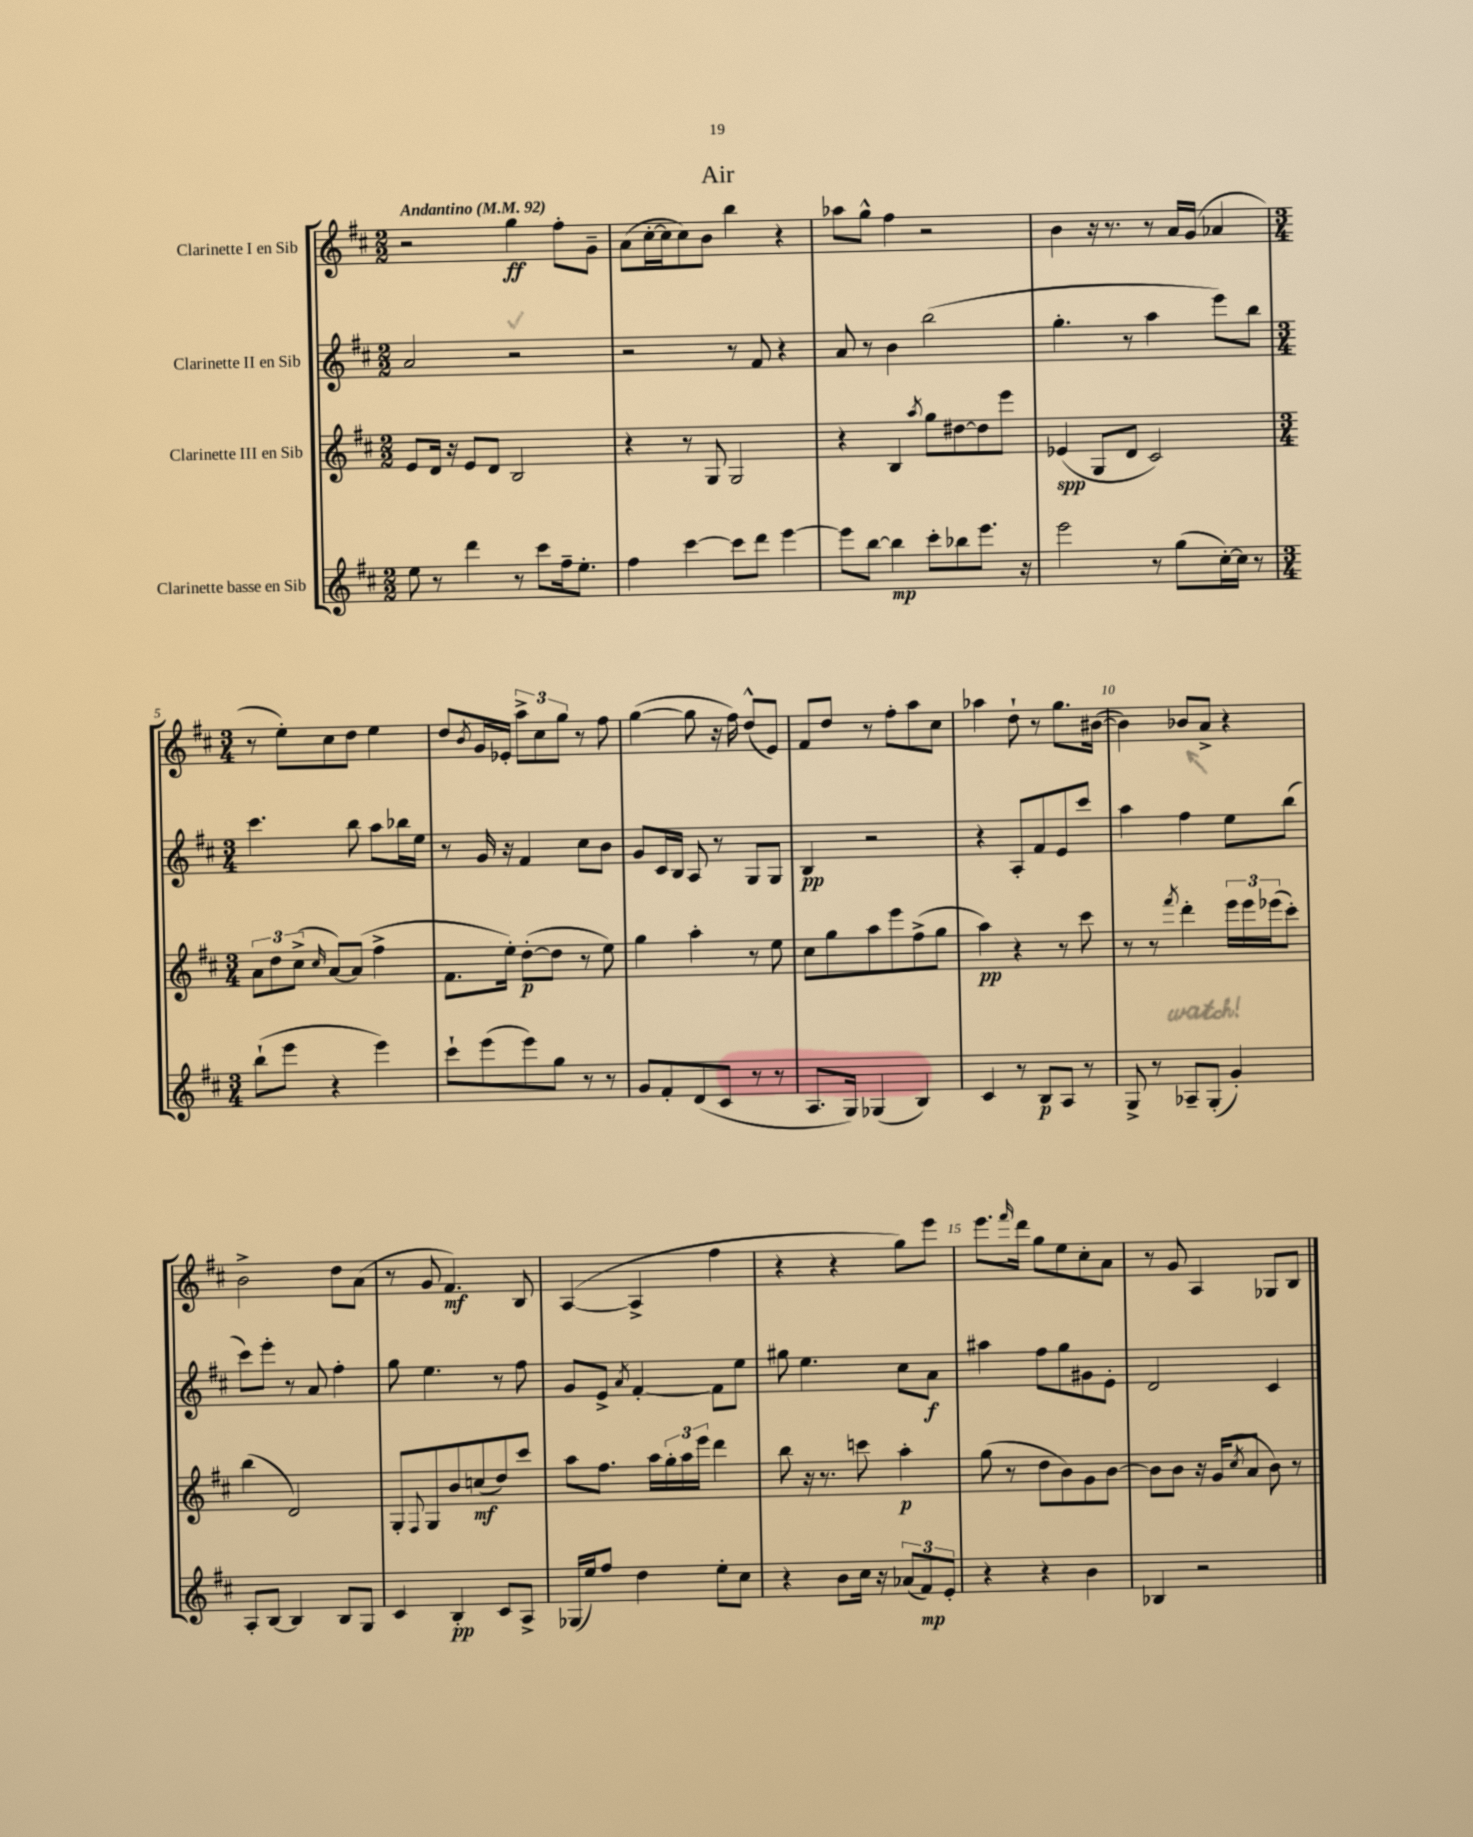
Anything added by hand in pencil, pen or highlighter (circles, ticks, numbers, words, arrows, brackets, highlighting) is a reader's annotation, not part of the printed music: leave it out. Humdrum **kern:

**kern	**dynam	**kern	**dynam	**kern	**dynam	**kern	**dynam
*part4	*part4	*part3	*part3	*part2	*part2	*part1	*part1
*staff4	*staff4	*staff3	*staff3	*staff2	*staff2	*staff1	*staff1
*I"Clarinette basse en Sib	*	*I"Clarinette III en Sib	*	*I"Clarinette II en Sib	*	*I"Clarinette I en Sib	*
*clefG2	*	*clefG2	*	*clefG2	*	*clefG2	*
*k[f#c#]	*	*k[f#c#]	*	*k[f#c#]	*	*k[f#c#]	*
*M2/2	*	*M2/2	*	*M2/2	*	*M2/2	*
*MM92	*	*MM92	*	*MM92	*	*MM92	*
=1	=1	=1	=1	=1	=1	=1	=1
!	!	!	!	!	!	!LO:TX:a:B:t=Andantino	!
8ee\	.	8e/L	.	2a/	.	2r	.
8r	.	16d/Jk	.	.	.	.	.
.	.	16r	.	.	.	.	.
4ddd\	.	8e/L	.	.	.	.	.
.	.	8d/J	.	.	.	.	.
8r	.	2B/	.	2r	.	4gg\	ff
8ccc#\L	.	.	.	.	.	.	.
16ff#~\k	.	.	.	.	.	8ff#'\L	.
8.ee'\J	.	.	.	.	.	.	.
.	.	.	.	.	.	8g~\J	.
=2	=2	=2	=2	=2	=2	=2	=2
4ff#\	.	4r	.	2r	.	(8a\L	.
.	.	.	.	.	.	[16cc#'\L	.
.	.	.	.	.	.	16cc#\J]	.
[4ccc#\	.	8r	.	.	.	8cc#\)	.
.	.	8G/	.	.	.	8b\J	.
8ccc#\L]	.	2G/	.	8r	.	4bb\	.
8ddd\J	.	.	.	8f#/	.	.	.
[4eee\	.	.	.	4r	.	4r	.
=3	=3	=3	=3	=3	=3	=3	=3
8eee\L]	.	4r	.	8a/	.	8aa-X\L	.
[8bb\J	.	.	.	8r	.	8gg^^\J	.
4bb\]	mp	4B/	.	4b\	.	4ff#\	.
.	.	8qaa/	.	.	.	.	.
8ccc#'\L	.	8gg\L	.	(2bb\	.	2r	.
8bb-X\	.	[8dd#X\	.	.	.	.	.
8.eee\J	.	8dd#\]	.	.	.	.	.
.	.	8eee\J	.	.	.	.	.
16r	.	.	.	.	.	.	.
=4	=4	=4	=4	=4	=4	=4	=4
2eee\	.	(4e-X/	spp	4.gg'\	.	4b\	.
.	.	8G/L	.	.	.	16r	.
.	.	.	.	.	.	8.r	.
.	.	8d/J	.	8r	.	.	.
8r	.	2c#/)	.	4aa\	.	8r	.
(8gg\L	.	.	.	.	.	16a/LL	.
.	.	.	.	.	.	(16g/JJ	.
[16cc#'\L)	.	.	.	8eee\L)	.	4a-X/	.
16cc#\JJ]	.	.	.	.	.	.	.
8r	.	.	.	8bb\J	.	.	.
!!LO:LB:g=z
=5	=5	=5	=5	=5	=5	=5	=5
*M3/4	*	*M3/4	*	*M3/4	*	*M3/4	*
(8bb`\L	.	12a\L	.	4.ccc#\	.	8r	.
.	.	12dd\	.	.	.	.	.
8eee\J	.	.	.	.	.	8ee'\L)	.
.	.	(12cc#^\J	.	.	.	.	.
.	.	16qqcc#/	.	.	.	.	.
4r	.	[8a/L)	.	.	.	8cc#\	.
.	.	(8a/J]	.	8bb\	.	8dd\J	.
4eee\)	.	4ff#^\	.	8aa\L	.	4ee\	.
.	.	.	.	16bb-X\L	.	.	.
.	.	.	.	16ee\JJ	.	.	.
=6	=6	=6	=6	=6	=6	=6	=6
8ccc#`\L	.	8.f#\L	.	8r	.	8dd/L	.
.	.	.	.	.	.	8qb/	.
(8eee\	.	.	.	16g/	.	16g/L	.
.	.	16ee'\Jk)	.	16r	.	16e-X'/JJ	.
8eee\)	.	([8dd'\L	p	4f#/	.	12aa^\L	.
.	.	.	.	.	.	12cc#\	.
8gg\J	.	8dd\J]	.	.	.	.	.
.	.	.	.	.	.	12gg\J	.
8r	.	8r	.	8cc#\L	.	8r	.
8r	.	8ee\)	.	8b\J	.	8ff#\	.
=7	=7	=7	=7	=7	=7	=7	=7
8g/L	.	4gg\	.	8g/L	.	([4gg\	.
8f#'/	.	.	.	16c#/L	.	.	.
.	.	.	.	16B/JJ	.	.	.
(8d/	.	4aa'\	.	8A/	.	8gg\]	.
8c#/J	.	.	.	8r	.	16r	.
.	.	.	.	.	.	16ff#\)	.
8r	.	8r	.	8G/L	.	(8dd^^/L	.
8r	.	8ee\	.	8G/J	.	8e/J)	.
=8	=8	=8	=8	=8	=8	=8	=8
8.A/L	.	8cc#\L	.	4B/	pp	8f#/L	.
.	.	8gg\	.	.	.	8dd/J	.
16G/Jk)	.	.	.	.	.	.	.
(4G-X/	.	8aa\	.	2r	.	8r	.
.	.	8eee\	.	.	.	8ff#'\L	.
4B/)	.	(8ff#^\	.	.	.	8aa\	.
.	.	8gg\J	.	.	.	8cc#\J	.
=9	=9	=9	=9	=9	=9	=9	=9
4c#/	.	4aa\)	pp	4r	.	4aa-X\	.
8r	.	4r	.	8A'/L	.	8dd`\	.
8B/L	p	.	.	8f#/	.	8r	.
8A/J	.	8r	.	8e/	.	8.gg\L	.
8r	.	8ccc#\	.	8ccc#/J	.	.	.
.	.	.	.	.	.	([16b#X\Jk	.
=10	=10	=10	=10	=10	=10	=10	=10
8G^/	.	8r	.	4aa\	.	4b#\])	.
8r	.	8r	.	.	.	.	.
.	.	8qfff#/	.	.	.	.	.
8A-X~/L	.	4ddd'\	.	4ff#\	.	8b-X/L	.
(8G'/J	.	.	.	.	.	8a^/J	.
4g'/)	.	24eee\LL	.	8ee\L	.	4r	.
.	.	24eee\	.	.	.	.	.
.	.	(24eee-X\J	.	.	.	.	.
.	.	8ccc#'\J)	.	(8bb\J	.	.	.
!!LO:LB:g=z
=11	=11	=11	=11	=11	=11	=11	=11
8A'/L	.	(4bb\	.	8ccc#\L)	.	2b^\	.
[8B/J	.	.	.	8eee'\J	.	.	.
4B/]	.	2d/)	.	8r	.	.	.
.	.	.	.	8a/	.	.	.
8B/L	.	.	.	4ff#'\	.	8dd\L	.
8G/J	.	.	.	.	.	(8a\J	.
=12	=12	=12	=12	=12	=12	=12	=12
4c#/	.	8G'/L	.	8gg\	.	8r	.
.	.	8qqF#/	.	.	.	.	.
.	.	8G/	.	4.ee\	.	8g/	.
4B'/	pp	8b/	.	.	.	4.f#/)	mf
.	.	(8ccn/	mf	.	.	.	.
8c#/L	.	8dd/)	.	8r	.	.	.
8A^/J	.	8ccc#/J	.	8ff#\	.	8B/	.
=13	=13	=13	=13	=13	=13	=13	=13
(16G-X/LL	.	8aa\L	.	8g/L	.	([4A/	.
16ee/J)	.	.	.	.	.	.	.
8ff#/J	.	8.ff#\J	.	8e^/J	.	.	.
.	.	.	.	8qa/	.	.	.
4dd\	.	.	.	[4f#'/	.	4A^/]	.
.	.	16aa\LL	.	.	.	.	.
.	.	24gg'\	.	.	.	.	.
.	.	24aa\	.	.	.	.	.
.	.	24eee\JJ	.	.	.	.	.
8ee'\L	.	4ddd\	.	8f#\L]	.	4ff#\	.
8cc#\J	.	.	.	8ee\J	.	.	.
=14	=14	=14	=14	=14	=14	=14	=14
4r	.	8bb\	.	8gg#X\	.	4r	.
.	.	16r	.	4.ee\	.	.	.
.	.	8.r	.	.	.	.	.
8b\L	.	.	.	.	.	4r	.
16cc#\Jk	.	8cccn\	.	.	.	.	.
16r	.	.	.	.	.	.	.
(12a-X/L	.	4aa'\	p	8cc#\L	.	8gg\L)	.
12f#/)	mp	.	.	.	.	.	.
.	.	.	.	8a\J	f	8eee\J	.
12e'/J	.	.	.	.	.	.	.
=15	=15	=15	=15	=15	=15	=15	=15
4r	.	(8gg\	.	4aa#X\	.	8.eee\L	.
.	.	8r	.	.	.	.	.
.	.	.	.	.	.	16qqfff#/	.
.	.	.	.	.	.	16ddd\Jk	.
4r	.	8dd\L	.	8ff#\L	.	8gg\L	.
.	.	8b\)	.	8gg\	.	8ee\	.
4b\	.	8g\	.	8g#X\	.	8cc#'\	.
.	.	[8b\J	.	8e'\J	.	8a\J	.
=16	=16	=16	=16	=16	=16	=16	=16
4B-X/	.	8b\L]	.	2d/	.	8r	.
.	.	8b\J	.	.	.	8g/	.
2r	.	16r	.	.	.	4A/	.
.	.	(16g/KL	.	.	.	.	.
.	.	8qcc#/	.	.	.	.	.
.	.	8a/J	.	.	.	.	.
.	.	8b\)	.	4c#/	.	8G-X/L	.
.	.	8r	.	.	.	8B/J	.
==	==	==	==	==	==	==	==
*-	*-	*-	*-	*-	*-	*-	*-
